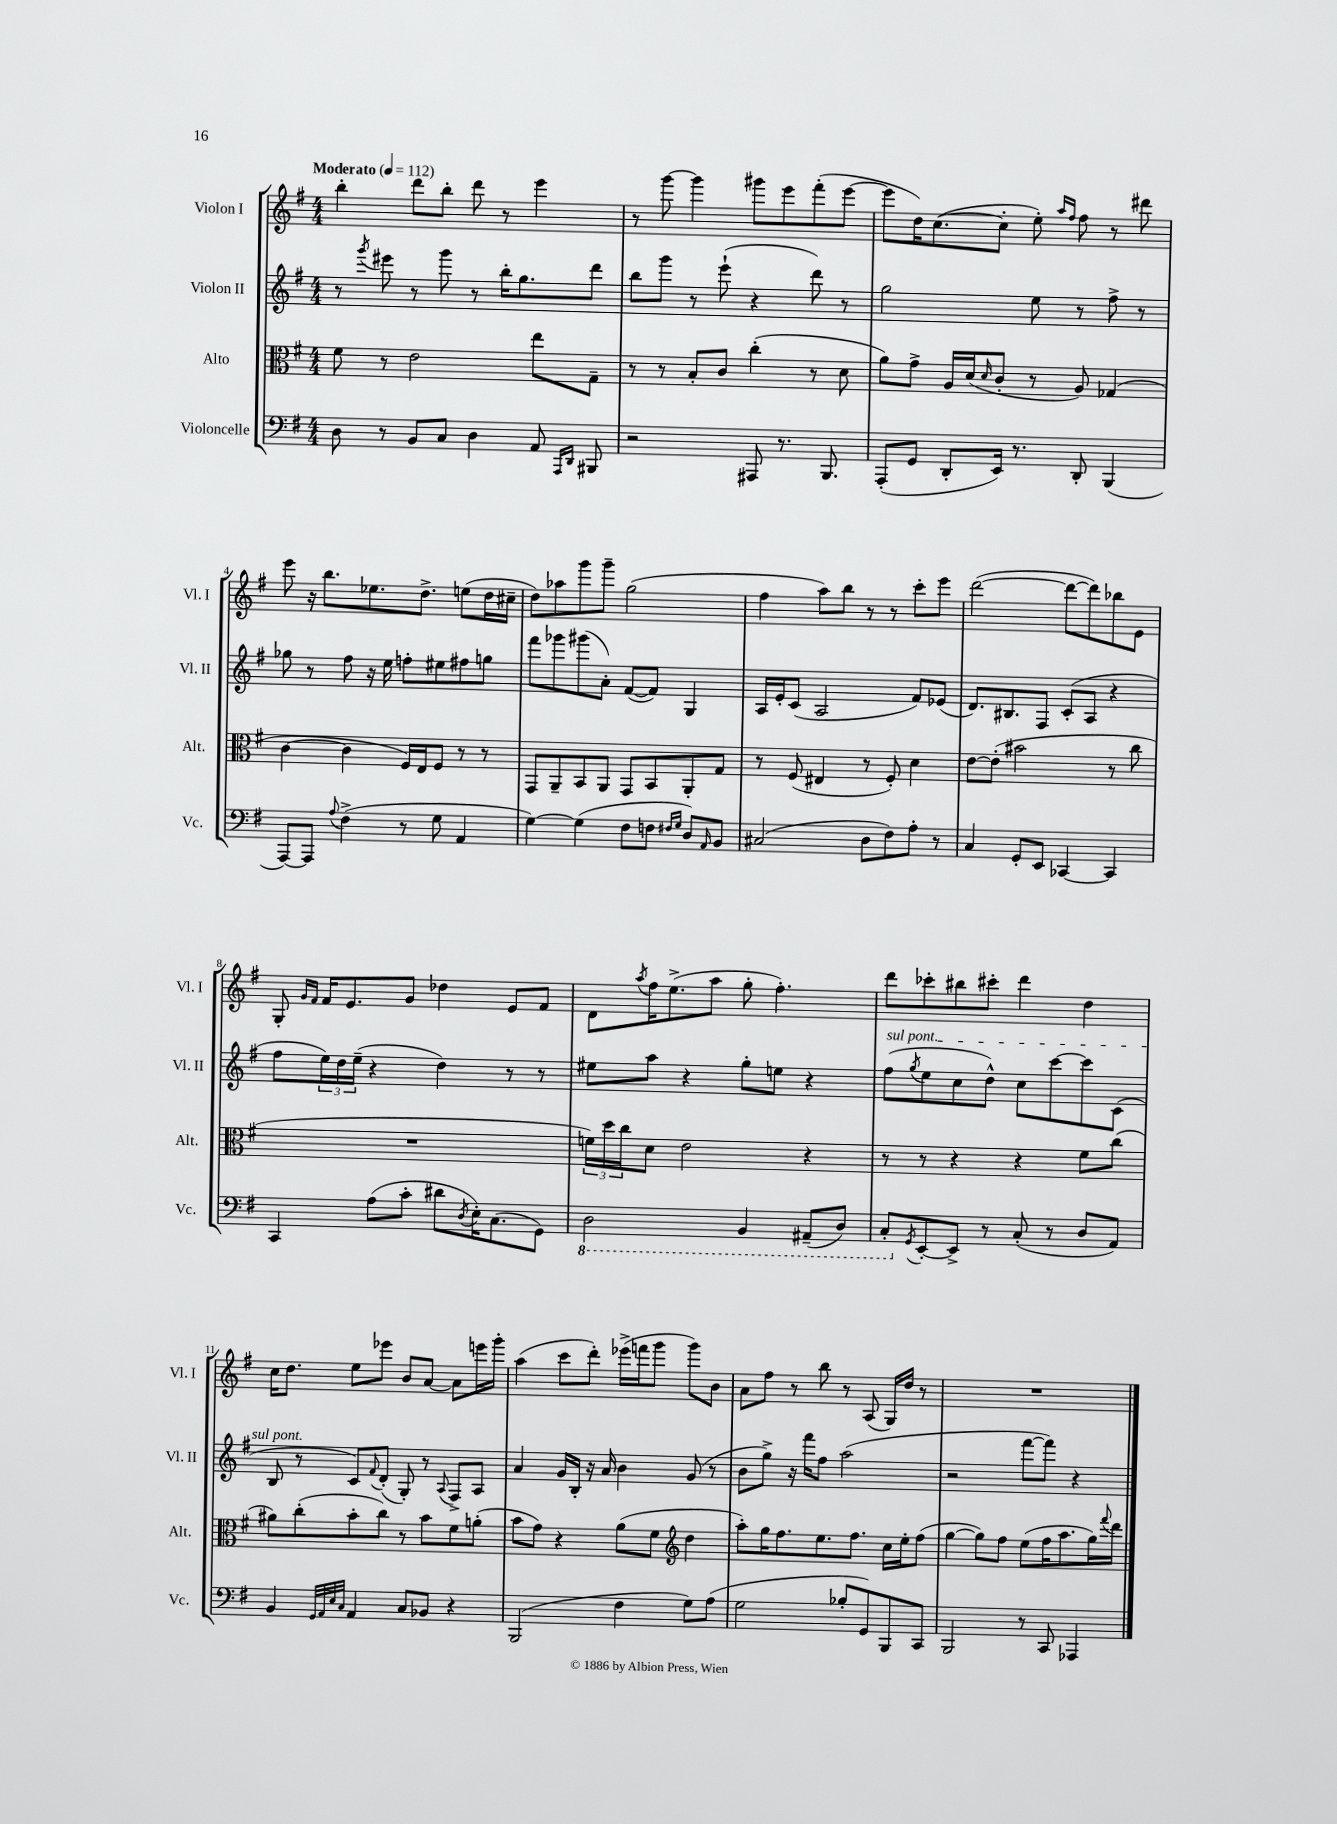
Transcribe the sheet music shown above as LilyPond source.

<<
\new StaffGroup <<
\new Staff = "s0" \with { instrumentName = "Violon I" shortInstrumentName = "Vl. I" } {
    \clef treble \key g \major \numericTimeSignature \time 4/4 \tempo "Moderato" 4 = 112
    b''4-. d'''8 b''8-. d'''8 r8 e'''4 |
    r8 g'''8~ g'''4 gis'''8 e'''8 fis'''8-.( e'''8~ |
    e'''8 d''16) c''8.~( c''8-. e''8-.) \grace { a''16 fis''16 } fis''8 r8 dis'''8 |
    e'''8 r16 b''8. ees''8. d''8.-> e''8( d''16 cis''16-- |
    d''8) aes''8 g'''8 g'''8-- g''2( |
    fis''4 a''8) b''8 r8 r8 c'''8-. e'''8 |
    d'''2~( d'''8~ d'''8) bes''8 e'8 |
    g8-. \grace { g'16 fis'16 } fis'16 e'8. g'8 des''4 e'8 fis'8 |
    d'8 \acciaccatura { a''8 } fis''16 e''8.->( a''8 g''8-. fis''4.-.) |
    d'''8 ces'''8-. bis''8 cis'''8-. d'''4 d''4 |
    c''16 d''8. e''8 ees'''8 b'8 a'8~ a'8 e'''16 g'''16-. |
    a''4( c'''8 d'''8-.) ees'''16->( f'''16 g'''8 g'''8) b'8 |
    a'8 fis''8 r8 b''8 r8 a8( g16) d''16 r8 |
    R1 \bar "|." |
}
\new Staff = "s1" \with { instrumentName = "Violon II" shortInstrumentName = "Vl. II" } {
    \clef treble \key g \major \numericTimeSignature \time 4/4
    r8 \acciaccatura { g'''8 } eis'''8 r8 g'''8 r8 b''16-. g''8. d'''8 |
    b''8 g'''8 r8 e'''8-!( r4 d'''8) r8 |
    g''2 e''8 r8 fis''8-> r8 |
    ges''8 r8 fis''8 r16 e''16 f''8-. eis''8 fis''8 g''8 |
    fis'''8 ges'''8 gis'''8( a'8-.) fis'8~( fis'8) g4 |
    a16 e'16-. c'8( a2 fis'8) ees'8( |
    d'8.) bis8. fis8 c'8-.( a8 r4 |
    fis''8 \tuplet 3/2 { e''16) d''16 e''16--( } r4 d''4) r8 r8 |
    eis''8 a''8 r4 g''8-. e''8 r4 |
    \once \override TextSpanner.bound-details.left.text = \markup { \italic "sul pont." } fis''8\startTextSpan( \acciaccatura { g''8 } e''8 c''8 d''8-^) c''8 c'''8~ c'''8 c'8( |
    b8\stopTextSpan r8 c'8) \appoggiatura { fis'8 } d'8-.( g8-.) r8 \appoggiatura { a8 } fis8-> a8 |
    a'4 g'16 b16-. r16 a'16 b'4 g'8( r8 |
    b'8 g''8->) r16 fis'''16 fis''8 a''2( |
    r2 fis'''8~ fis'''8) r4 \bar "|." |
}
\new Staff = "s2" \with { instrumentName = "Alto" shortInstrumentName = "Alt." } {
    \clef alto \key g \major \numericTimeSignature \time 4/4
    fis'8 r8 e'2 e''8 g8-- |
    r8 r8 b8-. c'8 c''4-.( r8 d'8 |
    a'8) g'8-> a16 d'16( \grace { d'16 } c'8-. r8 a8) ges4( |
    c'4~ c'4 fis16) e16 fis8 r8 r8 |
    g,8 a,8-- b,8 a,8 g,8 b,8 a,8-. g8 |
    r8 fis8( eis4 r8 fis8-.) d'4 |
    e'8~ e'8-.( bis'2 r8 c''8 |
    R1 |
    \tuplet 3/2 { f'16) d''16 c''16 } d'8 e'2 r4 |
    r8 r8 r4 r4 fis'8 c''8( |
    ais'8) c''8-.( b'8-. c''8) r8 b'8 fis'8 a'8-.( |
    b'8 g'8) r4 a'8( fis'8 \clef treble d''4 |
    a''8-.) g''16 fis''8. e''8. fis''8. c''16 e''16-. fis''8( |
    g''4~ g''8) fis''8 e''8( fis''16 a''8. g''16) \appoggiatura { fis'''8 } d'''16 \bar "|." |
}
\new Staff = "s3" \with { instrumentName = "Violoncelle" shortInstrumentName = "Vc." } {
    \clef bass \key g \major \numericTimeSignature \time 4/4
    d8 r8 b,8 c8 d4 a,8 \grace { a,,16 d,16 } bis,,8 |
    r2 ais,,8 r8. b,,8. |
    a,,8-.( g,8 d,8-. e,16) r8. d,8-. b,,4( |
    a,,8~) a,,8 \appoggiatura { a8 } fis4->( r8 g8 a,4 |
    g4~) g4( fis8 f8 \grace { fis16 g16 } d8) \grace { a,16 } b,8 |
    cis2( d8 fis8) a8-. r8 |
    c4 g,8-. e,8 ces,4~ ces,4 |
    c,4 a8( c'8-. dis'8 \acciaccatura { d8 } e16-.) c8.( g,8) |
    \ottava #-1 d,2 b,,4 ais,,8--( d,8) |
    c,8-. \ottava #0 \acciaccatura { g,8 } e,8~-. e,8-> r8 c8-.( r8 d8 a,8) |
    b,4 \grace { g,32 a,32 e32 c32 } a,4 c8 bes,8 r4 |
    b,,2( fis4 g8) a8( |
    g2 bes8-. g,8) b,,8 c,8 |
    b,,2 r8 c,8 aes,,4 \bar "|." |
}
>>
>>
